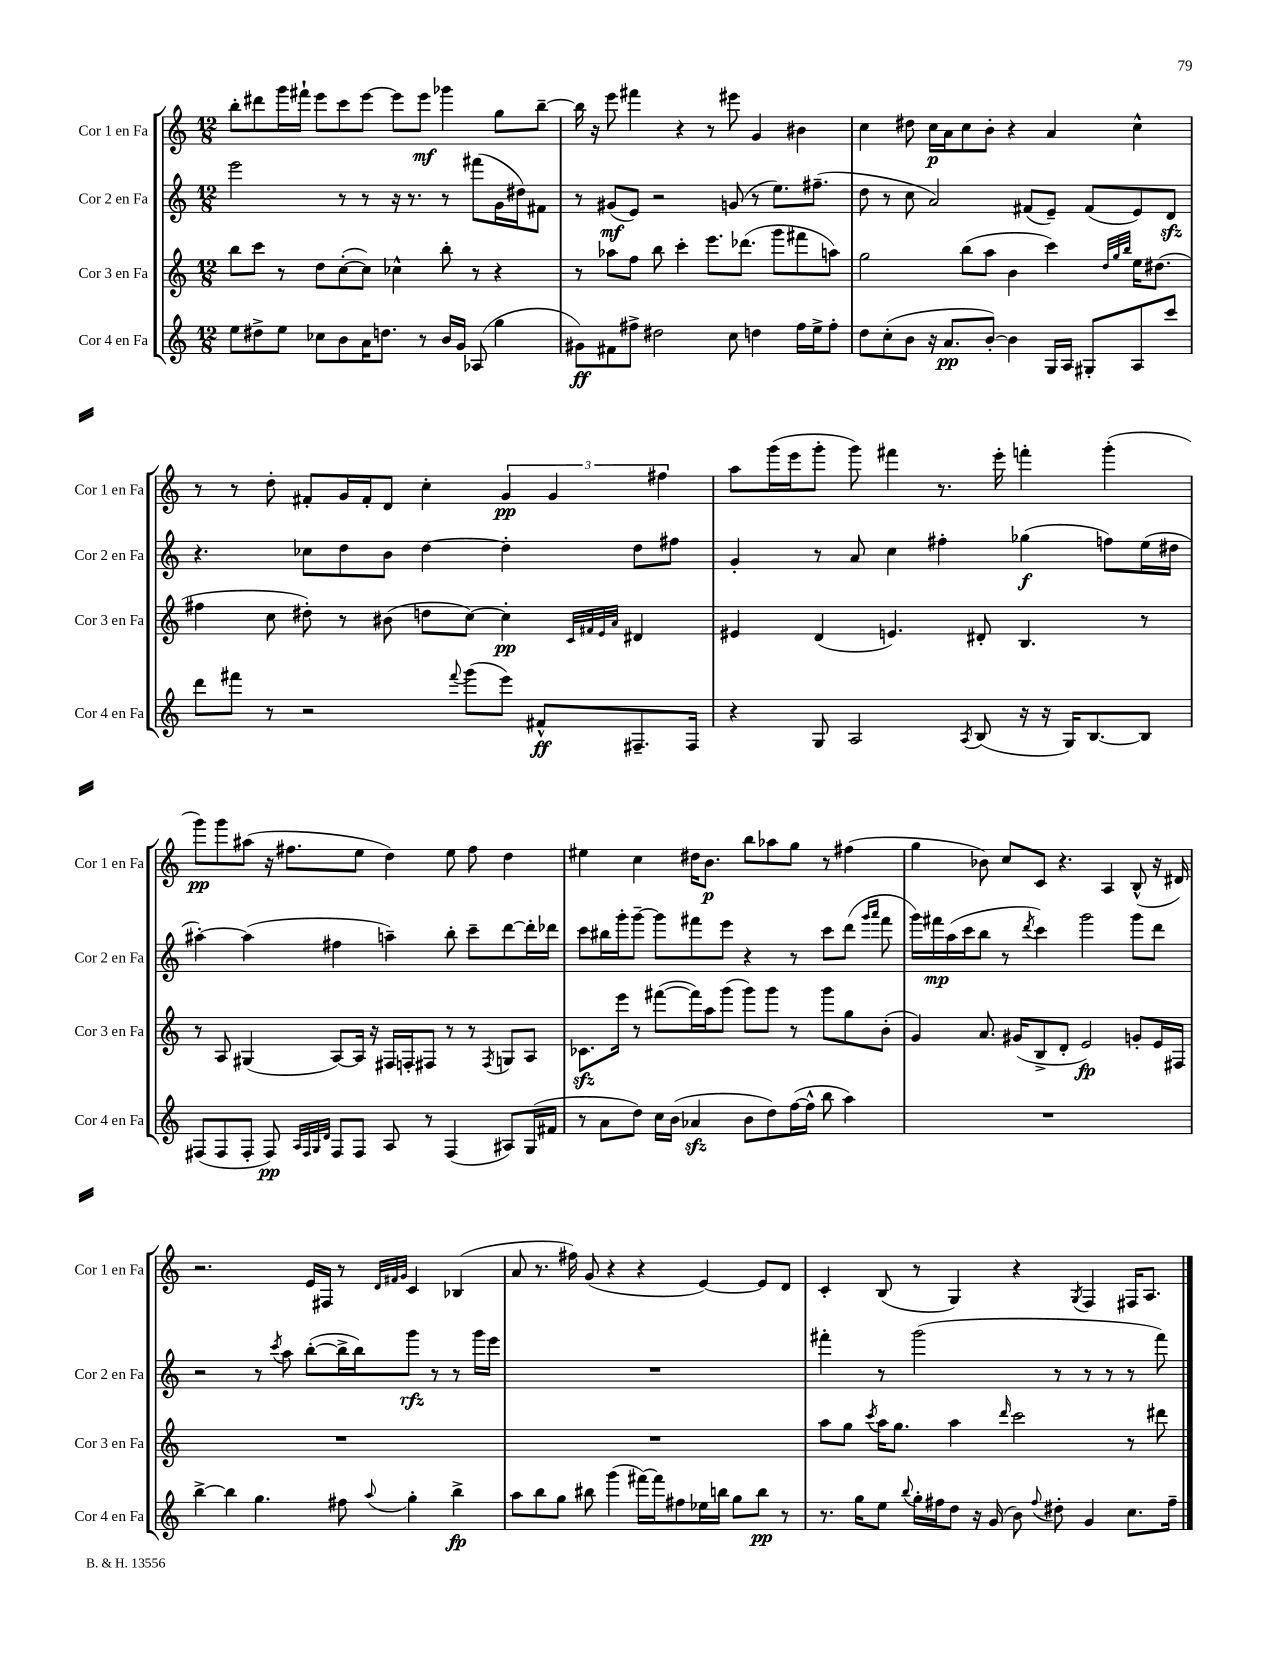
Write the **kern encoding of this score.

**kern	**kern	**kern	**kern
*staff4	*staff3	*staff2	*staff1
*clefG2	*clefG2	*clefG2	*clefG2
*k[]	*k[]	*k[]	*k[]
*M12/8	*M12/8	*M12/8	*M12/8
8ee	8bb	2eee	8bb'
8dd#^	8ccc	.	8ddd#
8ee	8r	.	16ggg
.	.	.	16fff#`
8cc-	8dd	.	8eee
8b	([8cc'	8r	8ccc
16a	8cc])	8r	[8eee
8.dd	.	.	.
.	4cc-^^	16r	8eee]
.	.	8.r	.
8r	.	.	8eee
16b	8bb'	8r	4ggg-
16g	.	.	.
(8A-	8r	(8fff#	.
4gg	4r	16g	8gg
.	.	16dd#)	.
.	.	8f#	[8bb~
=	=	=	=
8g#)	8r	8r	16bb]
.	.	.	16r
8f#	8aa-	(8g#	8eee
8ff#^	8ff	8e)	4fff#
2dd#	8bb	2r	.
.	4ccc'	.	4r
.	8.eee	.	8r
8cc	.	(8g	8eee#
.	(8.ddd-	.	.
4dd	.	8r	4g
.	8ggg	8.ee)	.
16ff#	8fff#	.	4b#
16ee^	.	(8.ff#~	.
8ff#'	8aa)	.	.
=	=	=	=
8dd	2gg	8dd	4cc
(8cc'	.	8r	.
8b	.	8cc	8dd#
16r	.	2a)	16cc
8.a	.	.	16a
.	(8bb	.	8cc
[8b')	8aa	.	8b'
4b]	4b	.	4r
.	.	(8f#	.
16G	4ccc)	8e~)	4a
16A	.	.	.
8G#'	.	(8f#	.
.	32qqdd	.	.
.	32qqgg	.	.
.	32qqbb	.	.
8A	16ee	8e)	4cc^^
.	(8.dd#	.	.
8ccc	.	8d	.
=	=	=	=
8ddd	4ff#	4.r	8r
8fff#	.	.	8r
8r	8cc	.	8dd'
2r	8dd#')	8cc-	8f#'
.	8r	8dd	16g
.	.	.	16f#'
.	(8b#	8b	8d
.	8dd	[4dd	4cc'
8qqfff#	.	.	.
(8ggg	[8cc)	.	.
8eee)	4cc']	4dd']	6g
8f#^^	.	.	.
.	.	.	6g
.	32qqc	.	.
.	32qqf#	.	.
.	32qqe	.	.
.	32qqa	.	.
8.F#~	4d#	8dd	.
.	.	.	6ff#
.	.	8ff#	.
16F#	.	.	.
=	=	=	=
4r	4e#	4g'	8aa
.	.	.	(16ggg
.	.	.	16eee
8G	(4d	8r	8ggg'
2A	.	8a	8ggg)
.	4.e)	4cc	4fff#
.	.	4ff#'	8.r
8qA	.	.	.
(8B	8d#'	.	.
.	.	.	16eee'
16r	4.B	(4gg-	4fff'
16r	.	.	.
16G)	.	.	.
[8.B	.	.	.
.	.	8ff)	(4ggg'
8B]	8r	(16ee	.
.	.	16dd#	.
=	=	=	=
(8F#	8r	[4aa#')	8ggg)
8F#	8A	.	8ggg
8F#'	(4G#	(4aa#]	(8aa#
8F#)	.	.	16r
.	.	.	8.ff#
32qqA	.	.	.
32qqF#	.	.	.
32qqG	.	.	.
32qqd	.	.	.
8F#	[8A)	4ff#	.
8F#	16A]	.	8ee
.	16r	.	.
8A	16F#	4aa~)	4dd)
.	16F'	.	.
8r	8F#	.	.
(4F#	8r	8bb'	8ee
.	8r	8ccc~	8ff#
.	8qF#	.	.
8A#)	8G	[8ddd	4dd
(16G	8A	16ddd']	.
16f#	.	16ddd-	.
=	=	=	=
8r	8.c-	8ccc	4ee#
8a	.	16bb#	.
.	16eee	16ggg'	.
8dd)	8r	[8ggg~	4cc
16cc	([8fff#	8ggg]	.
(16b	.	.	.
4a-	16fff#])	8fff#	16dd#
.	16aa	.	8.b
.	(8ggg	8eee	.
8b	8ggg)	4r	8bb
8dd)	8ggg	.	8aa-
([16ff	8r	8r	8gg
16ff^^]	.	.	.
8bb	8ggg	8ccc	8r
4aa)	8gg	(8ddd	(4ff#
.	.	16qqggg	.
.	.	16qqaaa	.
.	(8b'	8fff#	.
=	=	=	=
1.r	4g)	16ggg)	4gg
.	.	16fff#	.
.	.	(16aa	.
.	.	16ccc	.
.	8.a	8bb	8b-)
.	.	8r	8cc
.	(16g#	.	.
.	.	8qddd	.
.	8B^	4ccc)	8c
.	8d'	.	4.r
.	2e)	2ggg	.
.	.	.	4A
.	8g'	8ggg	(8B^^
.	16e	8ddd	16r
.	16F#	.	16d#)
=	=	=	=
[4bb^	1.r	2r	2.r
4bb]	.	.	.
4.gg	.	8r	.
.	.	8qccc	.
.	.	8aa	.
.	.	([8bb'	16e
.	.	.	16F#
8ff#	.	16bb^]	8r
.	.	16bb)	.
.	.	.	32qqd
.	.	.	32qqf#
8qqaa	.	.	32qqg
4gg'	.	8ggg	4c
.	.	8r	.
4bb^	.	8r	(4B-
.	.	16ggg	.
.	.	16eee	.
=	=	=	=
8aa	1.r	1.r	8a
8bb	.	.	8.r
8gg	.	.	.
.	.	.	16ff#)
8bb#	.	.	(8g
(4ggg	.	.	4r
[16fff#)	.	.	4r
16fff#]	.	.	.
8ff#	.	.	.
16ee-	.	.	[4e)
16bb	.	.	.
8gg	.	.	.
8bb	.	.	8e]
8r	.	.	8d
=	=	=	=
8.r	8aa	4fff#'	4c'
.	8gg	.	.
16gg	.	.	.
.	8qccc	.	.
8ee	16aa	8r	(8B
.	8.gg	.	.
8qqbb	.	.	.
16gg'	.	(2ggg	8r
16ff#	.	.	.
8dd	4aa	.	4G)
16r	.	.	.
(16g	.	.	.
.	16qqddd	.	.
8b)	2ccc	.	4r
8qqff#	.	.	.
8dd#'	.	8r	.
.	.	.	8qG
4g	.	8r	4F
.	.	8r	.
8.cc	8r	8r	16F#
.	.	.	8.A
.	8ddd#	8fff#)	.
16ff#~	.	.	.
==	==	==	==
*-	*-	*-	*-
